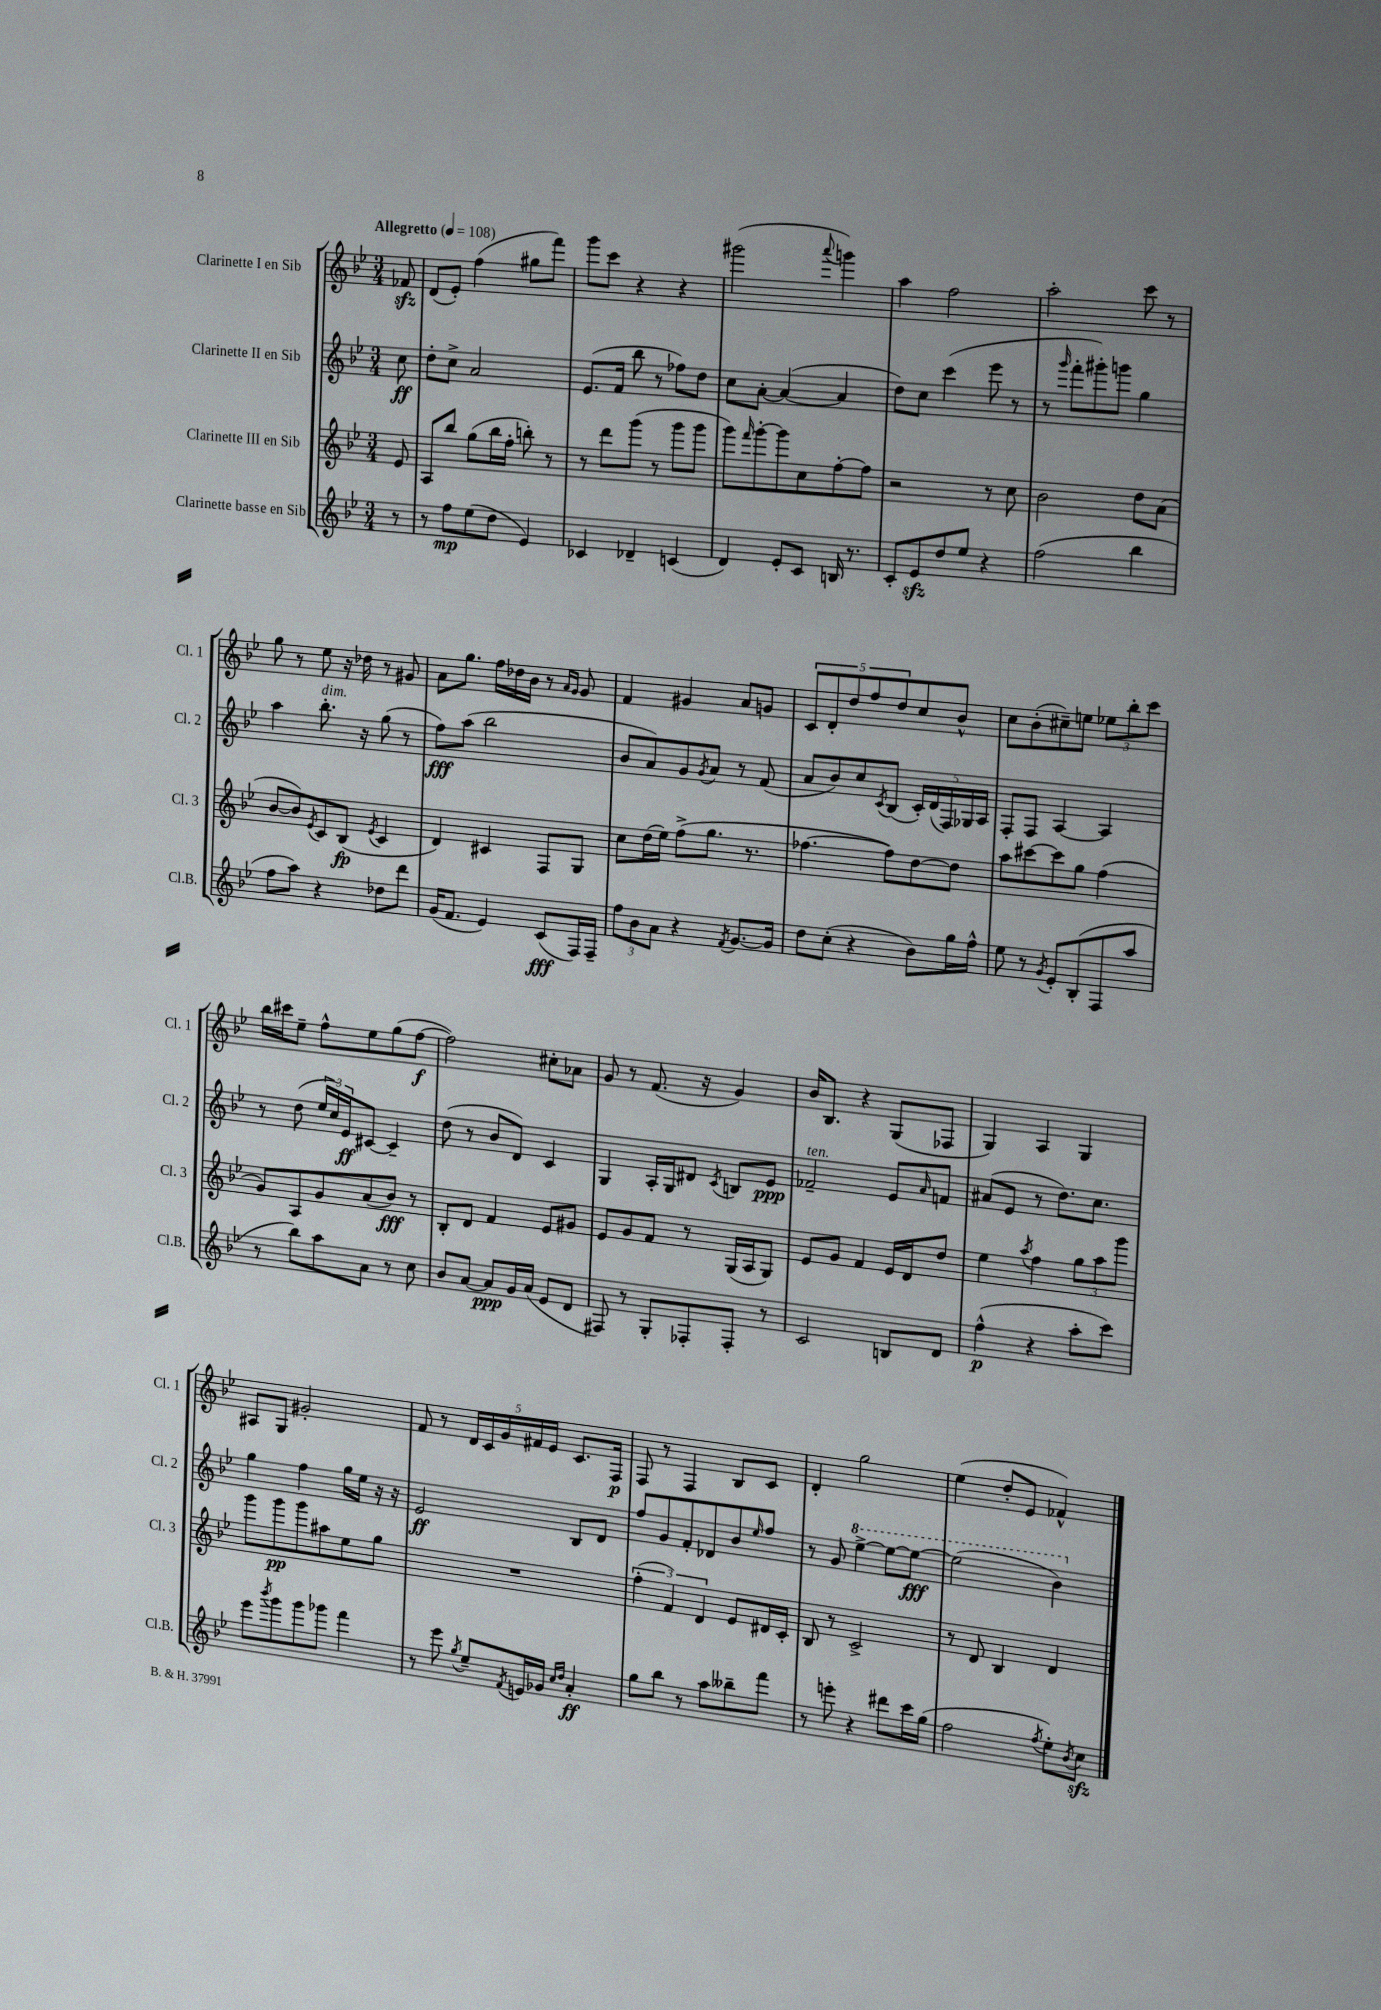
<<
\new StaffGroup <<
\new Staff = "s0" \with { instrumentName = "Clarinette I en Sib" shortInstrumentName = "Cl. 1" } {
    \clef treble \key bes \major \numericTimeSignature \time 3/4 \partial 8 \tempo "Allegretto" 4 = 108
    fes'8\sfz |
    d'8( ees'8-.) f''4( gis''8 f'''8) |
    g'''8 c'''8 r4 r4 |
    gis'''2( \appoggiatura { a'''8 } g'''4) |
    a''4 f''2 |
    a''2-. c'''8 r8 |
    g''8 r8 ees''8 r16 des''16 r8 gis'8 |
    a'8 g''8. f''16 des''16 bes'16 r8 \grace { a'16 g'16 } g'8 |
    f'4 gis'4 a'8 g'8 |
    \tuplet 5/4 { c'8 d'8-. d''8 f''8 d''8 } c''8 bes'8-^ |
    c''8 bes'8-.( cis''8--) e''8 \tuplet 3/2 { ees''8 bes''8-. c'''8 } |
    bes''16 cis'''16 ees''8-- f''8-^ ees''8 g''8( f''8~\f |
    f''2) cis''8-. aes'8 |
    g'8 r8 f'8.( r16 g'4) |
    bes'16 bes8. r4 g8( fes8 |
    g4) a4 g4 |
    ais8 g8 gis'2-. |
    f'8 r8 \tuplet 5/4 { d'16 c'16 g'16 fis'16 ees'16 } c'8. f16\p |
    f8 r8 f4 bes8 c'8 |
    d'4-. g''2 |
    ees''4( d''8-. ees'8 fes'4-^) \bar "|." |
}
\new Staff = "s1" \with { instrumentName = "Clarinette II en Sib" shortInstrumentName = "Cl. 2" } {
    \clef treble \key bes \major \numericTimeSignature \time 3/4 \partial 8
    c''8\ff |
    d''8-. c''8-> a'2 |
    ees'8.( f'16 bes''8 r8 fes''8) d''8 |
    c''8 a'8~-. a'4~( a'4 |
    d''8) c''8 c'''4( ees'''8 r8 |
    r8 \grace { g'''16 } f'''8-. gis'''8-.) g'''8 g''4 |
    a''4 bes''8.-.^\markup { \italic "dim." } r16 g''8( r8 |
    f''8\fff) a''8( bes''2 |
    bes'8 a'8) g'8 \acciaccatura { g'8 } a'8 r8 f'8( |
    a'8 bes'8) c''8 \acciaccatura { c'8 } bes8( \tuplet 5/4 { c'16-.) d'16( f16) ges16 a16 } |
    f8-. f8 a4~ a4 |
    r8 d''8( \tuplet 3/2 { ees''16 c''16) ees'16\ff } cis'8~ cis'4-- |
    d''8( r8 bes'8 d'8) c'4 |
    g4 a16-. g16 dis'8 \acciaccatura { c'8 } b8 ees'8\ppp |
    fes'2--^\markup { \italic "ten." } ees'8 \grace { a'16 } f'8 |
    ais'8( ees'8 r8 d''8.) c''8. |
    g''4 f''4 g''16 ees''16 r16 r16 |
    ees'2\ff bes8 d'8 |
    f''8 g'8 f'8-. des'8 bes'8 \grace { ees''16 } f''8 |
    r8 g'8 \ottava #1 ees'''4~-> ees'''8~ ees'''8~\fff |
    ees'''2( bes''4) \ottava #0 \bar "|." |
}
\new Staff = "s2" \with { instrumentName = "Clarinette III en Sib" shortInstrumentName = "Cl. 3" } {
    \clef treble \key bes \major \numericTimeSignature \time 3/4 \partial 8
    ees'8 |
    a8 bes''8 g''8( bes''16 f''16-. b''8-.) r8 |
    r8 d'''8 g'''8( r8 g'''8 g'''8 |
    g'''8) \grace { f'''16 } g'''8~-. g'''8 c''8 f''8~-. f''8 |
    r2 r8 c''8 |
    bes'2 d''8 a'8( |
    bes'8~ bes'8) \acciaccatura { ees'8 } c'8 bes8\fp( \acciaccatura { ees'8 } c'4 |
    d'4) cis'4 f8 g8 |
    c''8 d''16( ees''16) f''8->( g''8. r8. |
    fes''4.~ fes''8) d''8~ d''8 |
    a''8 cis'''8~ cis'''8 g''8 f''4( |
    g'8) a8 g'8 a'8( bes'8\fff) r8 |
    bes8-. d'8 f'4 ees'8 gis'8 |
    ees'8 g'8 f'8 r8 g16( a16 g8) |
    ees'8 g'8 f'4 ees'16 d'16 d''8 |
    ees''4 \acciaccatura { a''8 } f''4 \tuplet 3/2 { g''8 a''8 g'''8 } |
    g'''8 g'''8\pp g'''8 ais''8 ees''8 g''8 |
    R2. |
    \tuplet 3/2 { f''4-.( f'4) d'4 } ees'8 dis'16 c'16-. |
    bes8 r8 c'2-> |
    r8 d'8 bes4 d'4 \bar "|." |
}
\new Staff = "s3" \with { instrumentName = "Clarinette basse en Sib" shortInstrumentName = "Cl.B." } {
    \clef treble \key bes \major \numericTimeSignature \time 3/4 \partial 8
    r8 |
    r8 f''8\mp ees''8( d''8 ees'4) |
    ces'4 des'4-- c'4( |
    d'4) ees'8-. c'8 b16 r8. |
    c'8-. ees'8\sfz d''8 ees''8 r4 |
    f''2( bes''4 |
    f''8 a''8) r4 des''8 d'''8 |
    g'16( f'8. ees'4) c'8\fff( f16) f16-- |
    \tuplet 3/2 { f''8 bes'8 a'8 } r4 \acciaccatura { f'8 } g'8.~ g'16 |
    d''8 c''8-.( r4 bes'8) g''16 f''16-^ |
    ees''8 r8 \acciaccatura { g'8 } ees'8-. bes8-.( f8 a''8 |
    r8 bes''8) a''8 a'8 r8 c''8 |
    bes'8 a'8~ a'8\ppp g'16 a'16( ees'8 d'8 |
    fis8) r8 g8-. fes8-. fes8-. r8 |
    c'2 b8 d'8 |
    f''4-^\p( r4 a''8-. c'''8) |
    ees'''8 \acciaccatura { bes'''8 } g'''8 g'''8 ges'''8 f'''4 |
    r8 ees'''8 \acciaccatura { g''8 } ees''8-- \acciaccatura { f'8 } e'16 ges'16 \grace { c''16 d''16 } a'4-.\ff |
    g''8 bes''8 r8 a''8 beses''8-- f'''8 |
    r8 e'''8-. r4 dis'''8 c'''16 g''16( |
    f''2 \acciaccatura { f''8 } ees''8-.) \acciaccatura { bes'8 } c''8\sfz \bar "|." |
}
>>
>>
\layout { \context { \Score \remove "Bar_number_engraver" } }
